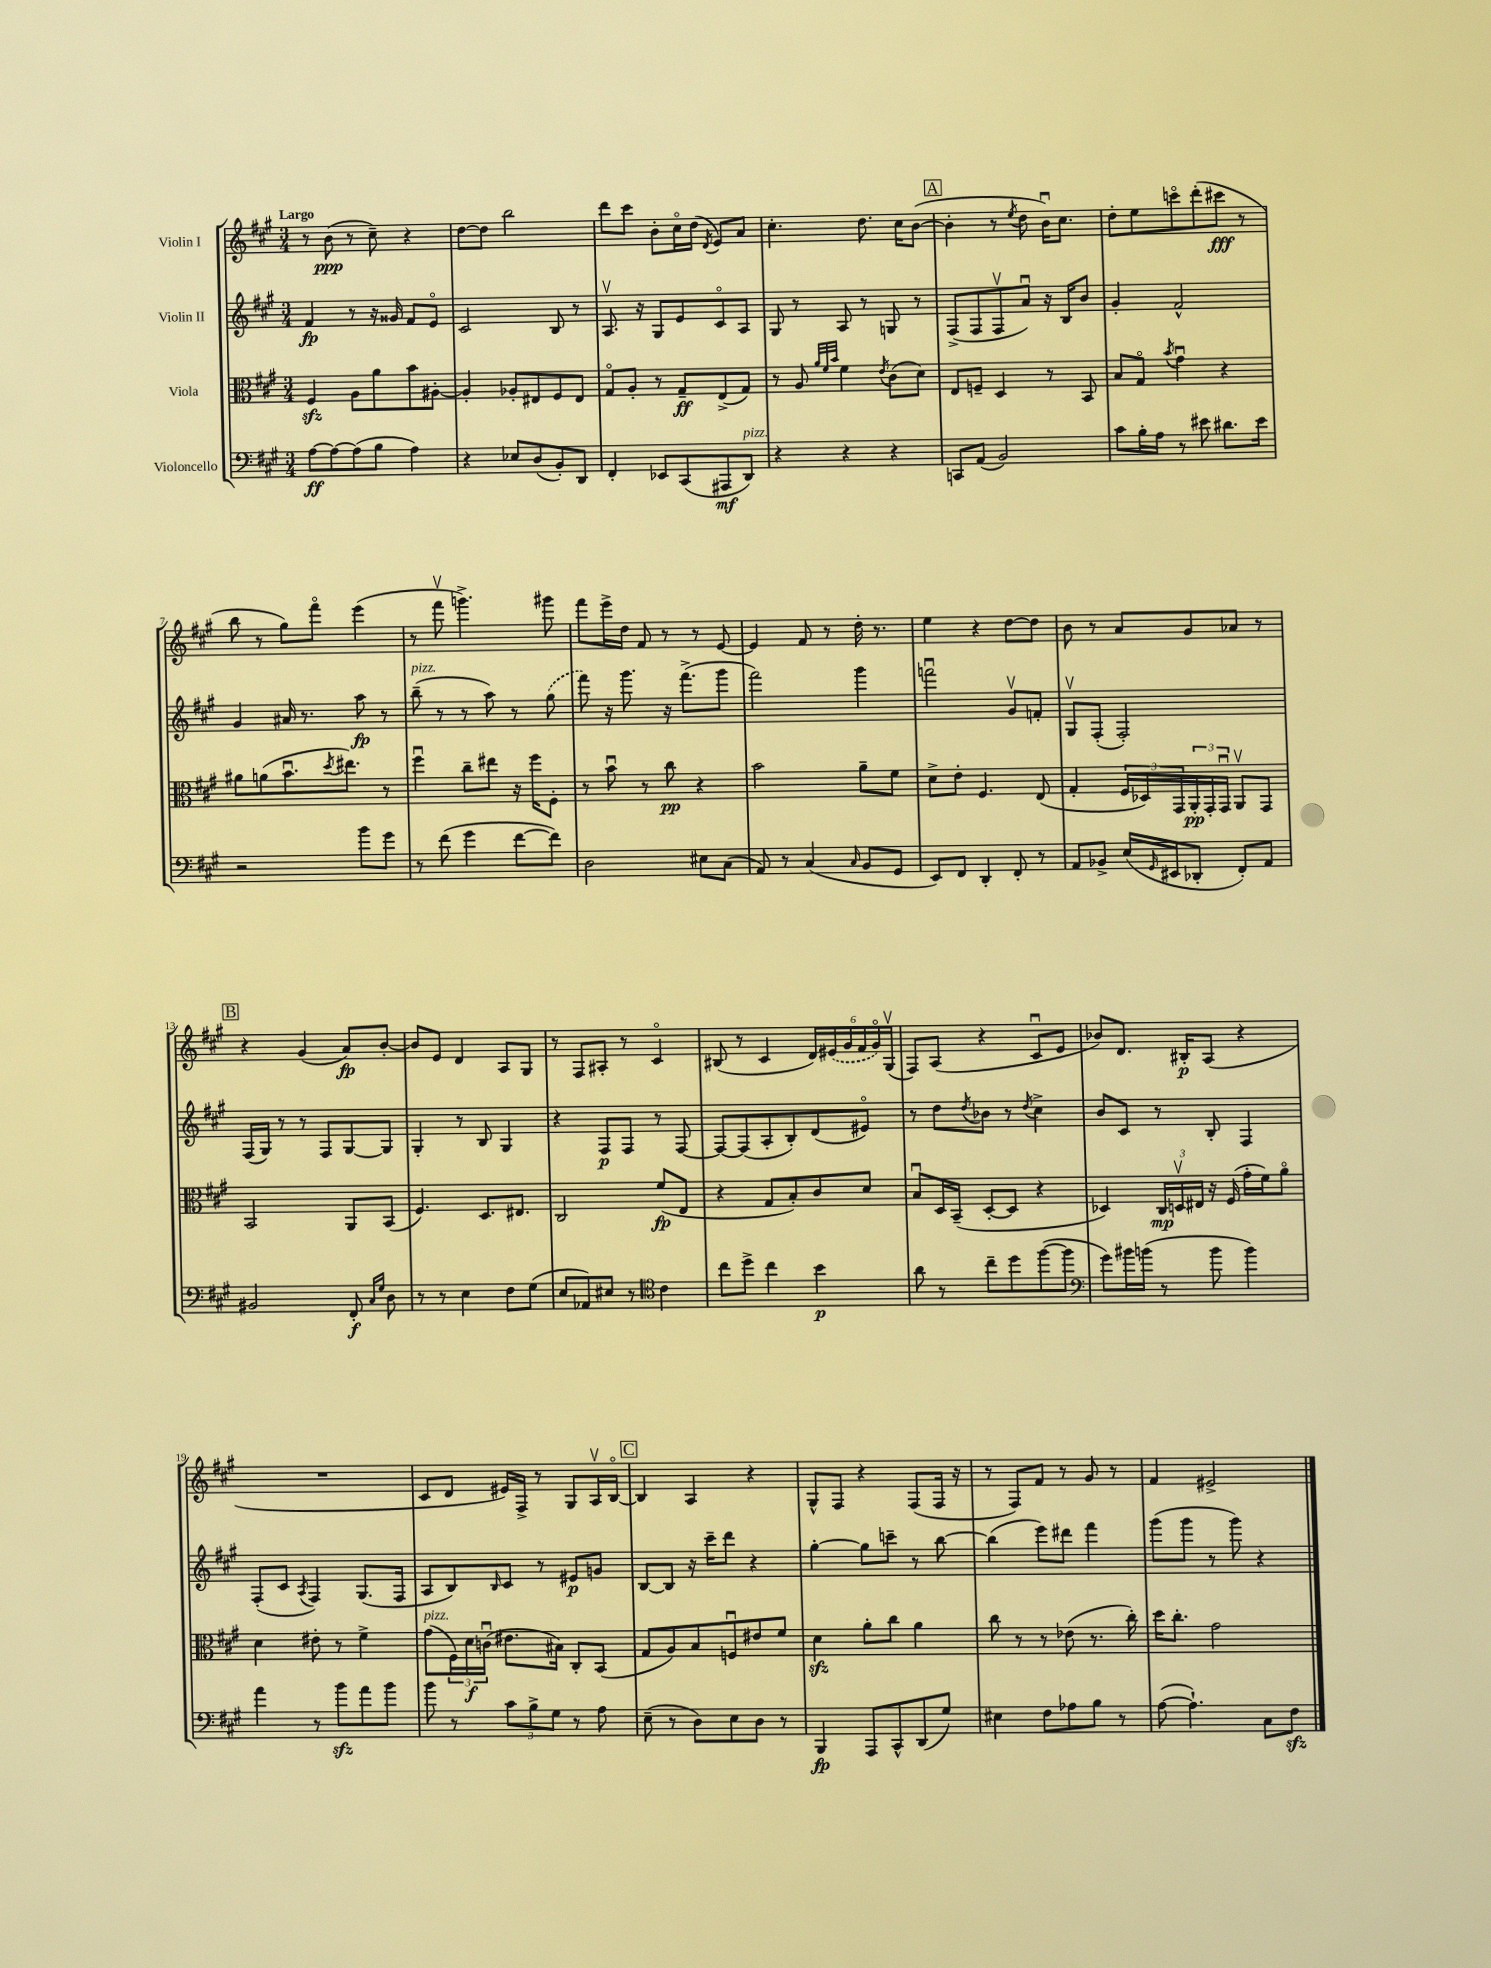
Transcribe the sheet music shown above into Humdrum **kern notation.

**kern	**kern	**kern	**kern
*staff4	*staff3	*staff2	*staff1
*clefF4	*clefC3	*clefG2	*clefG2
*k[f#c#g#]	*k[f#c#g#]	*k[f#c#g#]	*k[f#c#g#]
*M3/4	*M3/4	*M3/4	*M3/4
[8A\L	4F#/	4f#/	8r
8A\_	.	.	(8b\
(8A\]	8A\L	8r	8r
8B\J	8a\	16r	8cc#~\)
.	.	16g##/	.
4A\)	8b\	8f#/L	4r
.	[8A#'\J	8eo/J	.
=	=	=	=
4r	4A#'/]	2c#/	[8dd\L
.	.	.	8dd\]J
8E-/L	8A-'/L	.	2bb\
(8D/	8E#/	.	.
8BB'/)	8F#/	8B/	.
8DD/J	8E#/J	8r	.
=	=	=	=
4FF#'/	8G#o/L	8.Av/	8ddd\L
.	8A'/J	.	8ccc#\J
.	.	16r	.
8EE-/L	8r	8G#/L	8b'\L
(8CC#/	8G#~/L	8e/	16cc#o\L
.	.	.	(16dd\JJ
.	.	.	8qd/
8AAA#/	(8E^/	8c#o/	8e/L)
8DD/J)	8G#/J)	8A/J	8a/J
=	=	=	=
4r	8r	8G#/	4.cc#'\
.	8A/	8r	.
.	32qqa/LLL	.	.
.	32qqf#/	.	.
.	32qqb/JJJ	.	.
4r	4f#\	8A/	.
.	.	8r	8.dd\
.	8qe/	.	.
4r	(8c#\L	8G/	.
.	.	.	16cc#\LK
.	8d\J)	8r	([8b\J
=	=	=	=
8CC/L	8E/L	(8F#^/L	4b'\]
(8AA/J	8F~/J	8F#/	.
2BB/)	4D/	8F#v/	8r
.	.	.	8qee/
.	.	8au/J)	8dd\
.	8r	16r	16bu\LK)
.	.	16B/LK	8.cc#\J
.	8BB/	8b/J	.
=	=	=	=
8c#\L	8B/L	4g#'/	8dd'\L
16B'\L	8G#o/J	.	8ee\
16A\JJ	.	.	.
.	8qb/	.	.
8r	4g#u\	2f#^^/	8ccco\
8e#\	.	.	(8ddd'\
8.d#\L	4r	.	8ccc#\J
.	.	.	8r
16e#\Jk	.	.	.
=	=	=	=
2r	8a#\L	4g#/	8bb\
.	(8a\	.	8r
.	8.bu\	16a#/	8gg#\L)
.	.	8.r	.
.	.	.	8fff#o\J
.	8qdd/	.	.
.	8.ee#\J)	.	.
8b\L	.	8aa\	(4eee\
8g#\J	8r	8r	.
=	=	=	=
8r	4ff#u\	(8bb~\	8r
(8f#\	.	8r	8fff#v\
4g#\	8cc#~\L	8r	4.ggg^\)
.	8ee#\J	8aa\)	.
[8f#\L	16r	8r	.
.	16ff#\LK	.	.
8f#\]J)	8F#'\J	(8gg#\	8ggg#\
=	=	=	=
2D\	8r	8fff#\)	8fff#\L
.	8bu\	16r	16eee^\L
.	.	8.ggg#\	16dd\JJ
.	8r	.	8f#/
.	8cc#\	16r	8r
.	.	(8.fff#^\L	.
8E#\L	4r	.	8r
(8C#\J	.	8ggg#\J	[8e/
=	=	=	=
8AA/)	2b\	2fff#\)	4e/]
8r	.	.	.
(4C#/	.	.	8f#/
.	.	.	8r
16qqC#/	.	.	.
8BB/L	8a~\L	4ggg#\	16dd'\
.	.	.	8.r
8GG#/J	8f#\J	.	.
=	=	=	=
8EE/L)	8d^\L	2fffu\	4ee\
8FF#/J	8e'\J	.	.
4DD'/	4.F#/	.	4r
8FF#'/	.	8g#v/L	[8dd\L
8r	(8E/	8f'/J	8dd\]J
=	=	=	=
8AA/L	4G#'/	8G#v/L	8b\
8BB-^/J	.	(8F#'/J	8r
(16E/LL	24F#/LL	2F#'/)	8a/L
.	24D-/)	.	.
16qqGG#/	.	.	.
16EE#/J	.	.	.
.	24GG#/	.	.
8DD-'/J	24AA'/	.	8g#/
.	24GG#'/	.	.
.	24GG#u/JJ	.	.
8FF#'/L)	8AAv/L	.	8a-/J
8AA/J	8GG#/J	.	8r
=	=	=	=
2BB#/	2BB/	(16F#/LL	4r
.	.	16G#/JJ)	.
.	.	8r	.
.	.	8r	(4g#/
.	.	8F#/L	.
8FF#'/	8AA/L	[8G#/	8a/L)
16qqC#/LL	.	.	.
16qqG#/JJ	.	.	.
8D\	(8BB/J	8G#/]J	[8b'/J
=	=	=	=
8r	4.F#/)	4G#'/	8b/]L
8r	.	.	8e/J
4E\	.	8r	4d/
.	8.D/L	8B/	.
8F#\L	.	4G#/	8A/L
.	8.E#/J	.	.
(8G#\J	.	.	8G#/J
=	=	=	=
8E/L	2C#/	4r	8r
8AA-/)	.	.	8F#/L
8E#/J	.	8F#/L	8A#'/J
8r	.	8F#/J	8r
*clefC4	*	*	*
4c#\	(8f#/L	8r	4c#o/
.	8E/J	[8F#/	.
=	=	=	=
8cc#\L	4r	8F#/_L	(8B#/
8dd^\J	.	(8F#/]	8r
4cc#\	8G#/L	8A'/	4c#/
.	8B'/)	8B'/)	.
4b\	8c#/	(8d/	24d/LL)
.	.	.	(24e#/
.	.	.	24g#/
.	8d/J	8e#o/J)	24f#/
.	.	.	24g#o/)
.	.	.	(24G#v/JJ
=	=	=	=
8a\	8Bu/L	8r	8F#/L)
8r	16D/L	8dd\L	(8A/J
.	(16BB~/JJ	.	.
.	.	8qdd/	.
8cc#~\L	[8D'/L	8b-\J	4r
8dd\	8D/]J	8r	.
.	.	8qdd/	.
([8ff#\	4r	4cc#^\	8c#u/L
8ff#\]J	.	.	8e/J
=	=	=	=
*clefF4	*	*	*
8g#\L)	4D-/)	8b/L	8b-/L)
16b#\L	.	8c#/J	8.d/J
(16b\JJ	.	.	.
8r	24C#/LL	8r	.
.	24Dv/	.	.
.	.	.	16B#'/LK
.	24E#/JJ	.	.
8b\	16r	8B'/	(8A/J
.	(16F#/	.	.
4b\)	16g#'\LL	4F#/	4r
.	16f#\J)	.	.
.	8ao\J	.	.
=	=	=	=
4a\	4d\	(8F#'/L	2.r
.	.	8c#/J	.
.	.	8qA/	.
8r	8e#'\	4F#/)	.
8b\L	8r	.	.
8a\	4f#^\	(8.G#/L	.
8b\J	.	.	.
.	.	16F#/Jk	.
=	=	=	=
8b\	(8g#\L	8A/L	8c#/L
8r	24F#\L)	8B/)	8d/J
.	24d\	.	.
.	(24cu\JJ	.	.
.	.	16qqB/	.
12c#\L	8.e#\L	8c#/J	16e#/LL)
.	.	.	16F#^/JJ
12B^\	.	.	.
.	.	8r	8r
12G#\J	.	.	.
.	16B#\Jk)	.	.
8r	8C#'/L	8e#/L	8G#/L
8A\	(8BB/J	8g/J	16Av/L
.	.	.	[16Bo/JJ
=	=	=	=
(8E~\	8G#/L	[8B/L	4B/]
8r	8A/)	8B/]J	.
8D\L)	8B/	16r	4A/
.	.	16ccc#~\LK	.
8E\	8Fu/	8ddd\J	.
8D\J	8e#/	4r	4r
8r	8f#/J	.	.
=	=	=	=
4BBB/	4d\	[4gg#'\	8G#^^/L
.	.	.	8F#/J
8AAA/L	8a'\L	8gg#\]L	4r
8CC#^^/	8cc#\J	8ccc~\J	.
(8DD/	4a\	8r	(8F#/L
8G#/J)	.	[8bb\	16F#/Jk
.	.	.	16r
=	=	=	=
4E#\	8cc#\	(4bb\]	8r
.	8r	.	8F#/L)
8F#\L	8r	8eee\L)	8f#/J
8A-\	(8e-\	8ddd#\J	8r
8B\J	8.r	4fff#\	8g#/
8r	.	.	8r
.	16cc#'\)	.	.
=	=	=	=
([8A\	16dd\LK	(8ggg#\L	4f#/
.	8.cc#'\J	.	.
4.A`\])	.	8ggg#\J	.
.	2g#\	8r	2e#^/
.	.	8ggg#\)	.
8C#\L	.	4r	.
8F#\J	.	.	.
==	==	==	==
*-	*-	*-	*-
